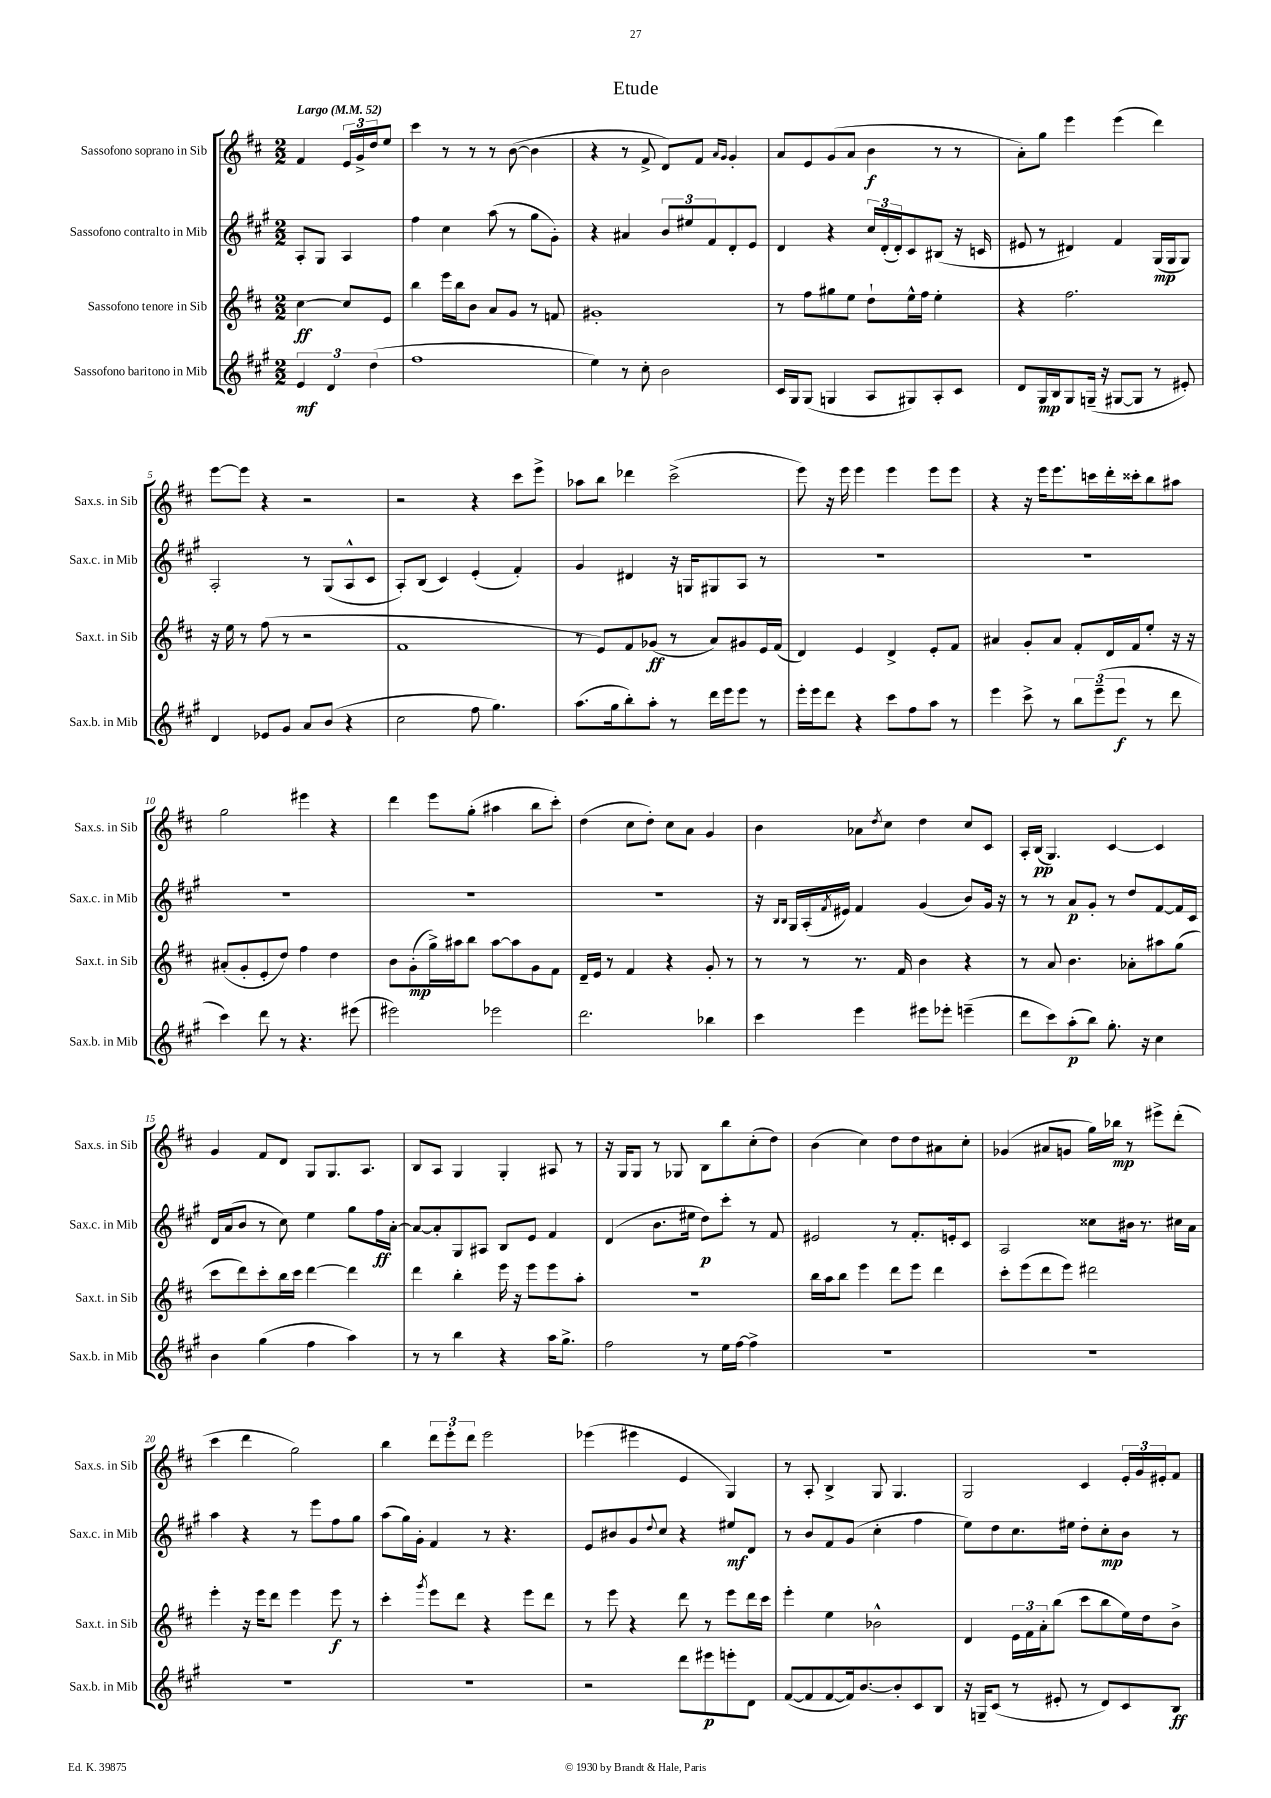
\header { title = "Etude" }
<<
\new StaffGroup <<
\new Staff = "s0" \with { instrumentName = "Sassofono soprano in Sib" shortInstrumentName = "Sax.s. in Sib" } {
    \clef treble \key d \major \numericTimeSignature \time 2/2 \partial 2 \tempo "Largo" 4 = 52
    fis'4 \tuplet 3/2 { e'16 g'16-> d''16 } e''8 |
    cis'''4 r8 r8 r8 b'8~( b'4 |
    r4 r8 fis'8-> d'8) fis'8 \grace { a'16 g'16 } g'4-. |
    a'8 e'8 g'8( a'8 b'4\f r8 r8 |
    a'8-.) g''8 e'''4 e'''4( d'''4) |
    e'''8~ e'''8 r4 r2 |
    r2 r4 cis'''8 e'''8-> |
    aes''8 b''8 des'''4 cis'''2->( |
    e'''8) r16 e'''16 e'''4 e'''4 e'''8 e'''8 |
    r4 r16 e'''16 e'''8. c'''16 d'''16-. cisis'''16-. b''8 ais''8 |
    g''2 eis'''4 r4 |
    d'''4 e'''8 g''8-.( ais''4 b''8 cis'''8-.) |
    d''4( cis''8 d''8-.) cis''8 a'8 g'4 |
    b'4 aes'8 \acciaccatura { d''8 } cis''8 d''4 cis''8 cis'8 |
    a16-. b16\pp( g4.) cis'4~ cis'4 |
    g'4 fis'8 d'8 g8 g8. a8. |
    b8 a8 g4 g4-. ais8 r8 |
    r16 g16 g8 r8 ges8 b8 b''8 cis''8-.( d''8) |
    b'4( cis''4) d''8 d''8 ais'8 cis''8-. |
    ges'4( ais'8 g'8 g''16) bes''16\mp r8 eis'''8-> d'''8-.( |
    cis'''4 d'''4 g''2) |
    b''4 \tuplet 3/2 { d'''8 e'''8-. d'''8 } e'''2 |
    ees'''4( eis'''4 e'4 g4) |
    r8 a8-. b4-> g8 g4. |
    g2 cis'4 \tuplet 3/2 { e'16-. g'16 eis'16-. } fis'8 \bar "|." |
}
\new Staff = "s1" \with { instrumentName = "Sassofono contralto in Mib" shortInstrumentName = "Sax.c. in Mib" } {
    \clef treble \key a \major \numericTimeSignature \time 2/2 \partial 2
    a8-. gis8 a4 |
    fis''4 cis''4 a''8( r8 gis''8 gis'8-.) |
    r4 ais'4 \tuplet 3/2 { b'8 eis''8 fis'8 } d'8-. e'8 |
    d'4 r4 \tuplet 3/2 { cis''16 d'16-.( d'16-.) } cis'8 bis8( r16 c'16 |
    eis'8 r8 dis'4) fis'4 gis16\mp( gis16 gis8) |
    a2-. r8 gis8( a8-^ cis'8 |
    a8-.) b8( cis'4) e'4-.( fis'4-.) |
    gis'4 dis'4 r16 g16 gis8 a8 r8 |
    r1 |
    R1 |
    R1 |
    R1 |
    R1 |
    r16 \grace { b16 b16 } gis16 a16-.( \acciaccatura { fis'8 } eis'16) fis'4 gis'4( b'8) gis'16 r16 |
    r8 r8 a'8\p gis'8-. r8 d''8 fis'8~ fis'16 cis'16 |
    d'16 a'16( b'8 r8 cis''8) e''4 gis''8 fis''16\ff a'16~-. |
    a'8~ a'8-. gis8 ais8 b8 e'8 fis'4 |
    d'4( b'8. eis''16 d''8\p) cis'''8-. r8 fis'8 |
    eis'2 r8 fis'8.-. e'16-. cis'8 |
    a2 cisis''8 bis'16 r8. cis''16 a'16 |
    a''4 r4 r8 e'''8 fis''8 gis''8 |
    a''8( gis''16) gis'16-. fis'4 r8 r4. |
    e'8 bis'8 gis'8 \appoggiatura { d''8 } cis''8 r4 eis''8\mf d'8 |
    r8 b'8 fis'8 gis'8( cis''4-. fis''4 |
    e''8) d''8 cis''8. eis''16 d''8-. cis''8-.\mp b'8 r8 \bar "|." |
}
\new Staff = "s2" \with { instrumentName = "Sassofono tenore in Sib" shortInstrumentName = "Sax.t. in Sib" } {
    \clef treble \key d \major \numericTimeSignature \time 2/2 \partial 2
    cis''4~\ff cis''8 e'8 |
    b''4 e'''16 b''16 b'8 a'8 g'8 r8 f'8 |
    gis'1-. |
    r8 fis''8 gis''8 e''8 d''8-! e''16-^ fis''16 e''4-. |
    r4 fis''2. |
    r16 e''16 r8 fis''8( r8 r2 |
    fis'1 |
    r8 e'8) fis'8 ges'8\ff( r8 a'8) gis'8 e'16 fis'16( |
    d'4) e'4 d'4-> e'8-. fis'8 |
    ais'4 g'8-. ais'8 fis'8-. d'16 fis'16 e''8-. r16 r16 |
    ais'8-.( g'8-. e'8-. d''8) fis''4 d''4 |
    b'8 g'8-.\mp( g''16->) ais''16 b''8 ais''8~ ais''8 g'8 fis'8 |
    d'16-- e'16 r8 fis'4 r4 g'8-. r8 |
    r8 r8 r8. fis'16 b'4 r4 |
    r8 a'8 b'4. aes'8-. ais''8 g''8( |
    cis'''8 d'''8) cis'''8-. b''16 cis'''16 d'''4~ d'''4 |
    d'''4 b''4-. e'''16 r16 e'''8 e'''8 a''8-. |
    r1 |
    b''16 a''16 b''8 e'''4 d'''8 e'''8 d'''4 |
    cis'''8-. e'''8( d'''8 e'''8) dis'''2 |
    e'''4-. r16 e'''16 d'''8 e'''4 e'''8\f r8 |
    cis'''4-. \acciaccatura { g'''8 } e'''8 d'''8 r4 e'''8 d'''8 |
    r8 e'''8 r4 d'''8 r8 e'''8 d'''16 cis'''16 |
    e'''4-. e''4 bes'2-^ |
    d'4 \tuplet 3/2 { e'16 fis'16 a'16-. } b''8( cis'''8 b''8 e''16) d''16 b'8-> \bar "|." |
}
\new Staff = "s3" \with { instrumentName = "Sassofono baritono in Mib" shortInstrumentName = "Sax.b. in Mib" } {
    \clef treble \key a \major \numericTimeSignature \time 2/2 \partial 2
    \tuplet 3/2 { e'4\mf d'4 d''4( } |
    fis''1 |
    e''4) r8 cis''8-. b'2 |
    cis'16 gis16 gis8( g4 a8 gis8) a8-. cis'8 |
    d'8 gis16\mp b16 gis8 g16--( r16 gis8~ gis8 r8 eis'8-.) |
    d'4 ees'8 gis'8 a'8 b'8( r4 |
    cis''2 fis''8 gis''4.) |
    a''8.( gis''16 b''8-.) a''8-. r8 d'''16 e'''16 e'''8 r8 |
    e'''16-. e'''16 d'''8 r4 cis'''8 fis''8 a''8 r8 |
    e'''4 cis'''8-> r8 \tuplet 3/2 { b''8 e'''8--( e'''8\f } r8 d'''8 |
    cis'''4) d'''8 r8 r4. eis'''8( |
    eis'''2) ees'''2 |
    d'''2. bes''4 |
    cis'''4 e'''4 eis'''8 ees'''8-. e'''4--( |
    d'''8 cis'''8) a''8-.\p( b''8) gis''8.-. r16 cis''4 |
    b'4 gis''4( fis''4 a''4) |
    r8 r8 b''4 r4 a''16 gis''8.-> |
    fis''2 r8 e''16 fis''16~ fis''4-> |
    R1 |
    R1 |
    R1 |
    R1 |
    r2 d'''8 eis'''8\p e'''8-. d'8 |
    fis'8~( fis'8 fis'8~ fis'16) b'8.~ b'8-. cis'8 b8 |
    r16 g16-- cis'8( r8 eis'8-. r8 d'8) cis'8 b8\ff \bar "|." |
}
>>
>>
